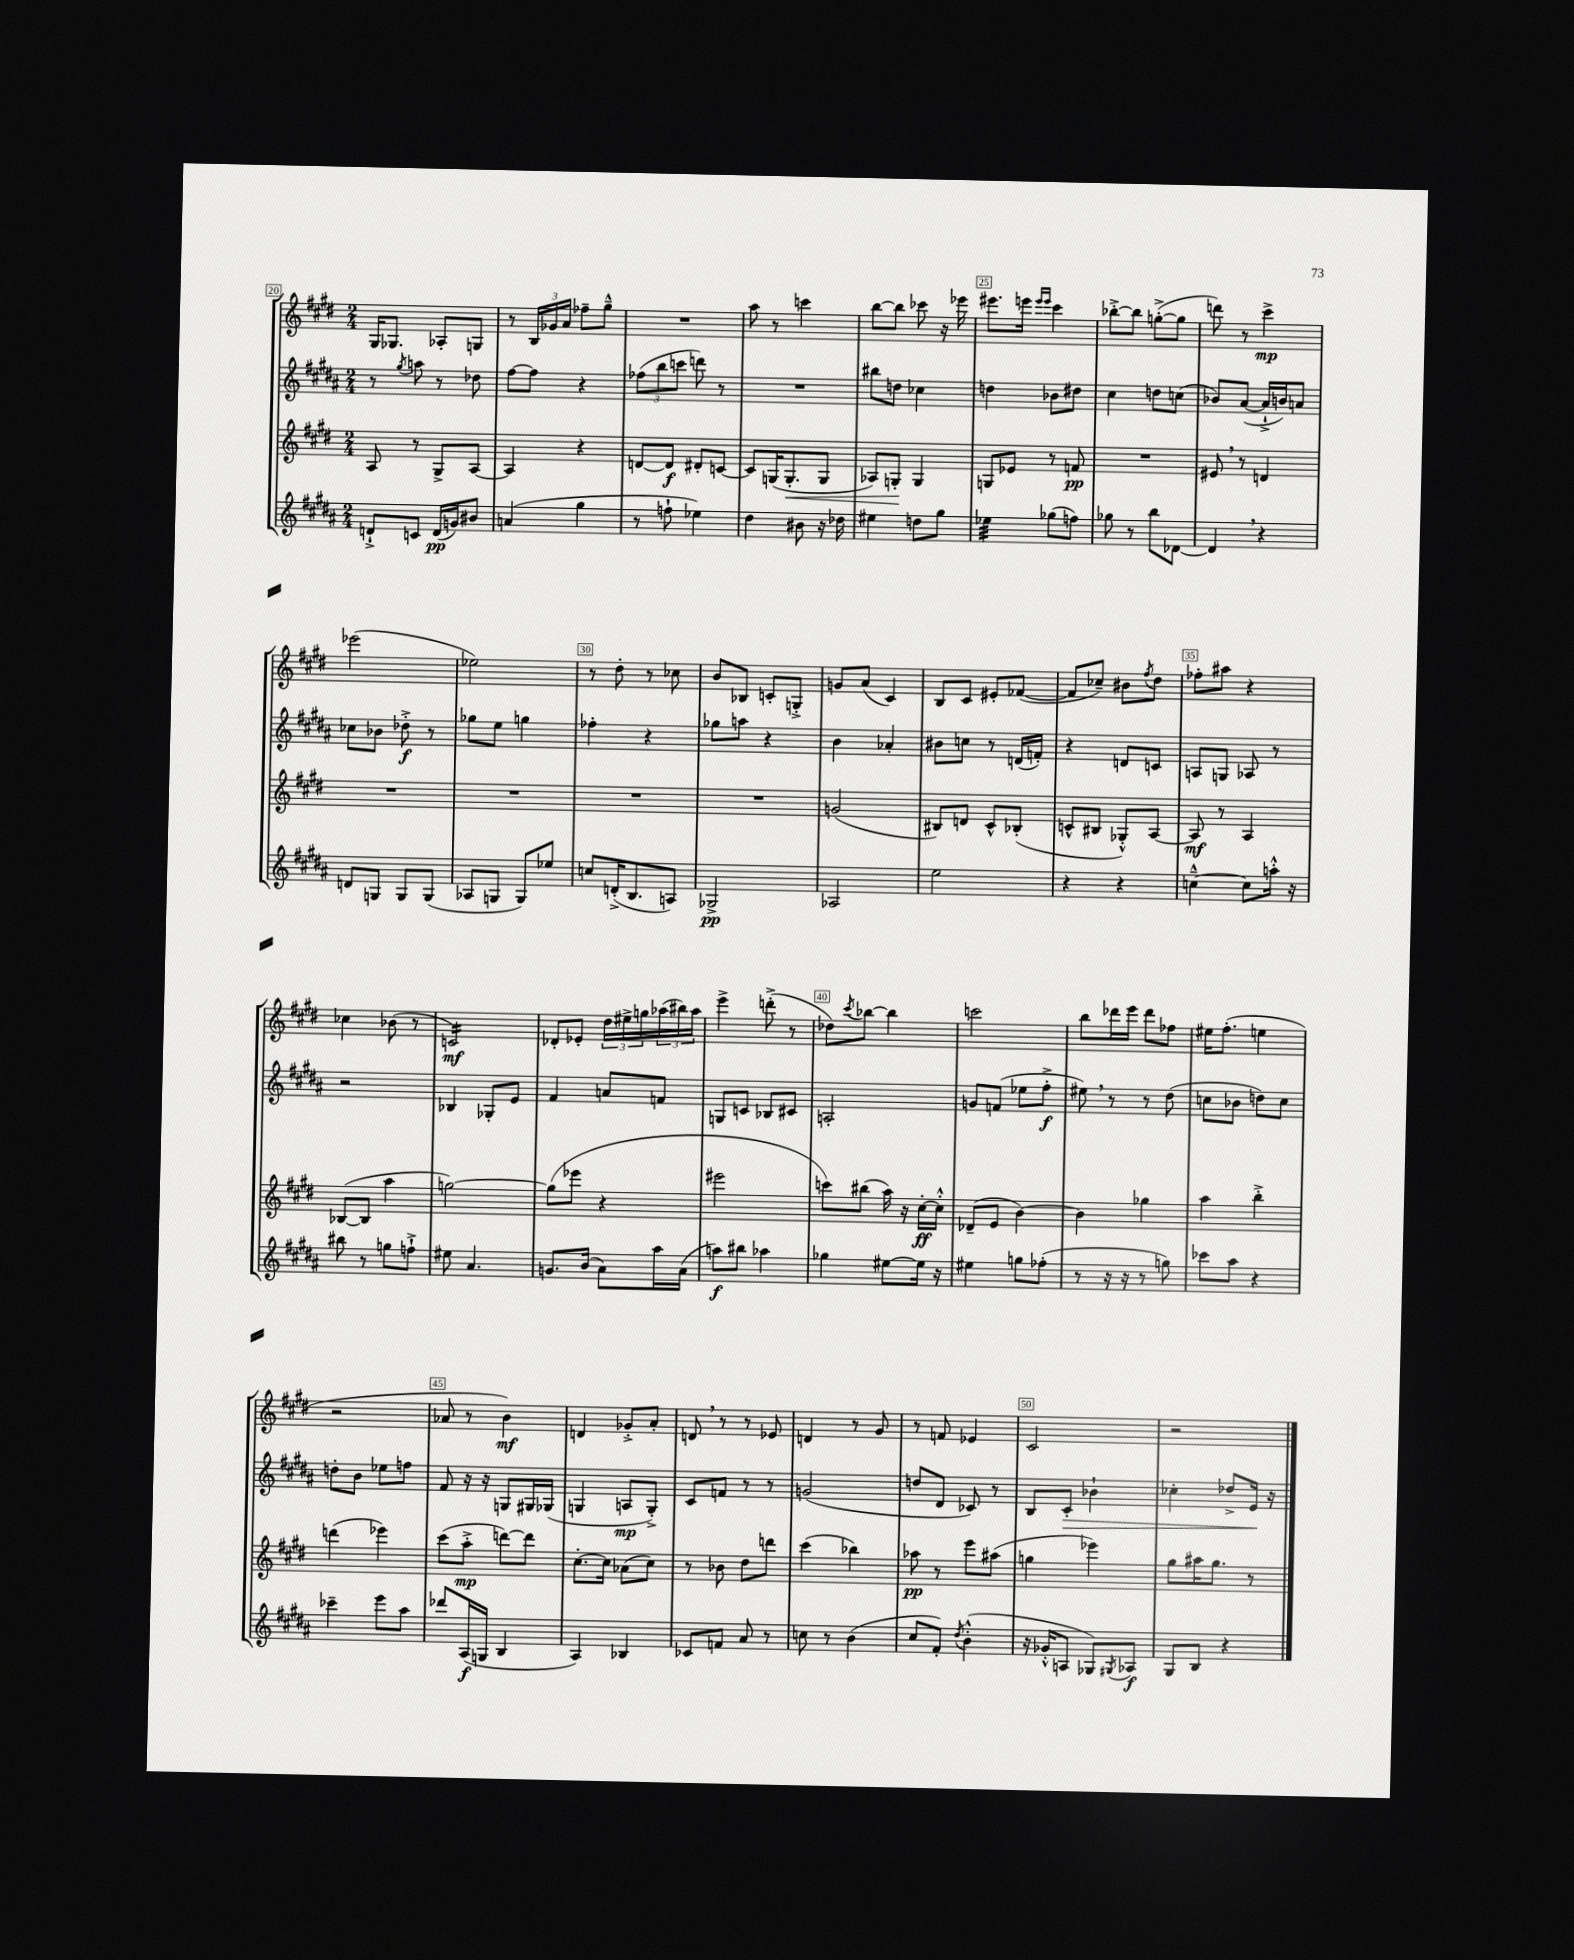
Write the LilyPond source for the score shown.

<<
\new StaffGroup <<
\new Staff = "s0" {
    \clef treble \key e \major \numericTimeSignature \time 2/4
    gis16 ges8. aes8-. g8 |
    r8 \tuplet 3/2 { b16 ges'16 a'16 } fes''8-- gis''8---^ |
    R2 |
    a''8 r8 c'''4 |
    b''8~ b''8 ces'''8 r16 ees'''16 |
    eis'''8. e'''16 \grace { e'''16 e'''16 } cis'''4 |
    bes''8~-.-> bes''8 g''8~-.->( g''8 |
    d'''8) r8 cis'''4->\mp |
    ees'''2( |
    ees''2) |
    r8 dis''8-. r8 ces''8 |
    b'8 bes8 c'8-. g8-.-> |
    g'8 a'8( cis'4) |
    b8 cis'8 eis'8-. fes'8~( |
    fes'8 ces''8--) bis'8 \acciaccatura { fis''8 } dis''8 |
    fes''8-. ais''8 r4 |
    ces''4 bes'8( r8 |
    c'2:16\mf) |
    des'8-. ees'8-. \tuplet 3/2 { dis''16 eis''16-> g''16 } \tuplet 3/2 { aes''16( bis''16) aes''16 } |
    e'''4-> d'''8-.->( r8 |
    des''8) \acciaccatura { cis'''8 } bes''8~ bes''4 |
    c'''2 |
    b''8 des'''16 e'''16 des'''8 fes''8 |
    eis''16 fis''8.-.( e''4 |
    r2 |
    aes'8 r8 b'4\mf) |
    d'4 ges'8-.-> a'8-. |
    d'8 \breathe r8 r8 ees'8 |
    d'4 r8 gis'8 |
    r8 f'8 ees'4 |
    cis'2 |
    r2 \bar "|." |
}
\new Staff = "s1" {
    \clef treble \key b \major \numericTimeSignature \time 2/4
    r8 \acciaccatura { gis''8 } a''8 r8 des''8 |
    fis''8~ fis''8 r4 |
    \tuplet 3/2 { fes''8( b''8 c'''8 } d'''8) r8 |
    R2 |
    bis''8 d''8 ces''4 |
    d''4 bes'8 dis''8 |
    cis''4 d''8 c''8( |
    bes'8) ais'8~( ais'16-!-> b'16) a'8 |
    ces''8 bes'8 des''8-.->\f r8 |
    ges''8 e''8 g''4 |
    fes''4-. r4 |
    ges''8 a''8 r4 |
    b'4 aes'4-. |
    bis'8 c''8 r8 d'16( f'16-.) |
    r4 d'8 c'8 |
    a8 g8 aes8 r8 |
    r2 |
    bes4 ges8-. e'8 |
    fis'4 a'8 f'8 |
    g8 c'8 bes8 cis'8 |
    a2-. |
    g'8 f'8( ees''8 fis''8-.->\f |
    eis''8) \breathe r8 r8 dis''8( |
    c''8 bes'8 d''8) c''8 |
    d''8-. b'8 ees''8 f''8 |
    fis'8 r16 r16 g8 gis16 ges16( |
    g4 a8\mp g8-.->) |
    cis'8 f'8 r8 r8 |
    g'2( |
    d''8 dis'8 ces'8) r8 |
    b8 cis'8-.\> bes'4-! |
    ces''4-. des''8-> e'16\! r16 \bar "|." |
}
\new Staff = "s2" {
    \clef treble \key e \major \numericTimeSignature \time 2/4
    a8 r8 gis8-> a8~ |
    a4 r4 |
    d'8~ d'8\f dis'8-. c'8~ |
    c'8 g16( g8.-.\< g8 |
    aes8) g8-.\! g4 |
    g8 ees'8 r8 f'8\pp |
    R2 |
    eis'8 \breathe r8 d'4 |
    R2 |
    R2 |
    R2 |
    R2 |
    g'2( |
    bis8) d'8 cis'8-^ bes8-.( |
    c'8-^ bis8 ges8-.-^) a8~ |
    a8\mf r8 a4 |
    bes8~( bes8 a''4 |
    g''2~) |
    g''8( ees'''8 r4 |
    eis'''2 |
    c'''8) bis''8( a''16) r16 cis''16~-.\ff cis''16-.-^ |
    des'8--( e'8 b'4~) |
    b'4 ges''4 |
    a''4 b''4-.-> |
    d'''4( ees'''4) |
    cis'''8( a''8-.->\mp d'''8~) d'''8 |
    cis''8.~-. cis''16 aes'8( cis''8) |
    r8 bes'8 dis''8 d'''8 |
    cis'''4( bes''4) |
    aes''8\pp r8 e'''8 ais''8( |
    g''4 ees'''4) |
    gis''8 ais''16 gis''8. r8 \bar "|." |
}
\new Staff = "s3" {
    \clef treble \key b \major \numericTimeSignature \time 2/4
    d'8-!-> c'8 d'16\pp( g'16) bis'8 |
    a'4( gis''4 |
    r8 f''8-! ees''4) |
    dis''4 bis'8 r16 des''16 |
    eis''4 d''8 gis''8 |
    ees''4:32 ges''8( f''8) |
    ges''8 r8 b''8 des'8~ |
    des'4 \breathe r4 |
    d'8 g8 g8 g8( |
    aes8 g8 g8) ees''8 |
    c''8 d'16-.->( b8. a8) |
    ges2->\pp |
    aes2 |
    e''2 |
    r4 r4 |
    c''4~---^ c''8 a''16-.-^ r16 |
    bis''8 r8 g''8 f''8-!-> |
    eis''8 ais'4. |
    g'8. b'16( ais'8) ais''16 ais'16( |
    a''8\f) bis''8 aes''4 |
    ges''4 eis''8~ eis''16 r16 |
    eis''4 g''8 fes''8-.( |
    r8 r16 r16 r8 g''8) |
    ces'''8 ais''8 r4 |
    ces'''4-- e'''8 ais''8 |
    des'''8 ais16\f( g16 b4 |
    ais4) bes4 |
    ces'8 f'8 ais'8 r8 |
    c''8 r8 b'4( |
    cis''8 fis'8-.) \acciaccatura { dis''8 } b'4-.-^( |
    r16 ges'16-.-^ a8 ges8) \acciaccatura { gis8 } aes8\f |
    gis8 b8 r4 \bar "|." |
}
>>
>>
\layout { \context { \Score currentBarNumber = #20 \override BarNumber.break-visibility = ##(#f #t #t) barNumberVisibility = #(every-nth-bar-number-visible 5) \override BarNumber.stencil = #(make-stencil-boxer 0.1 0.3 ly:text-interface::print) } }
